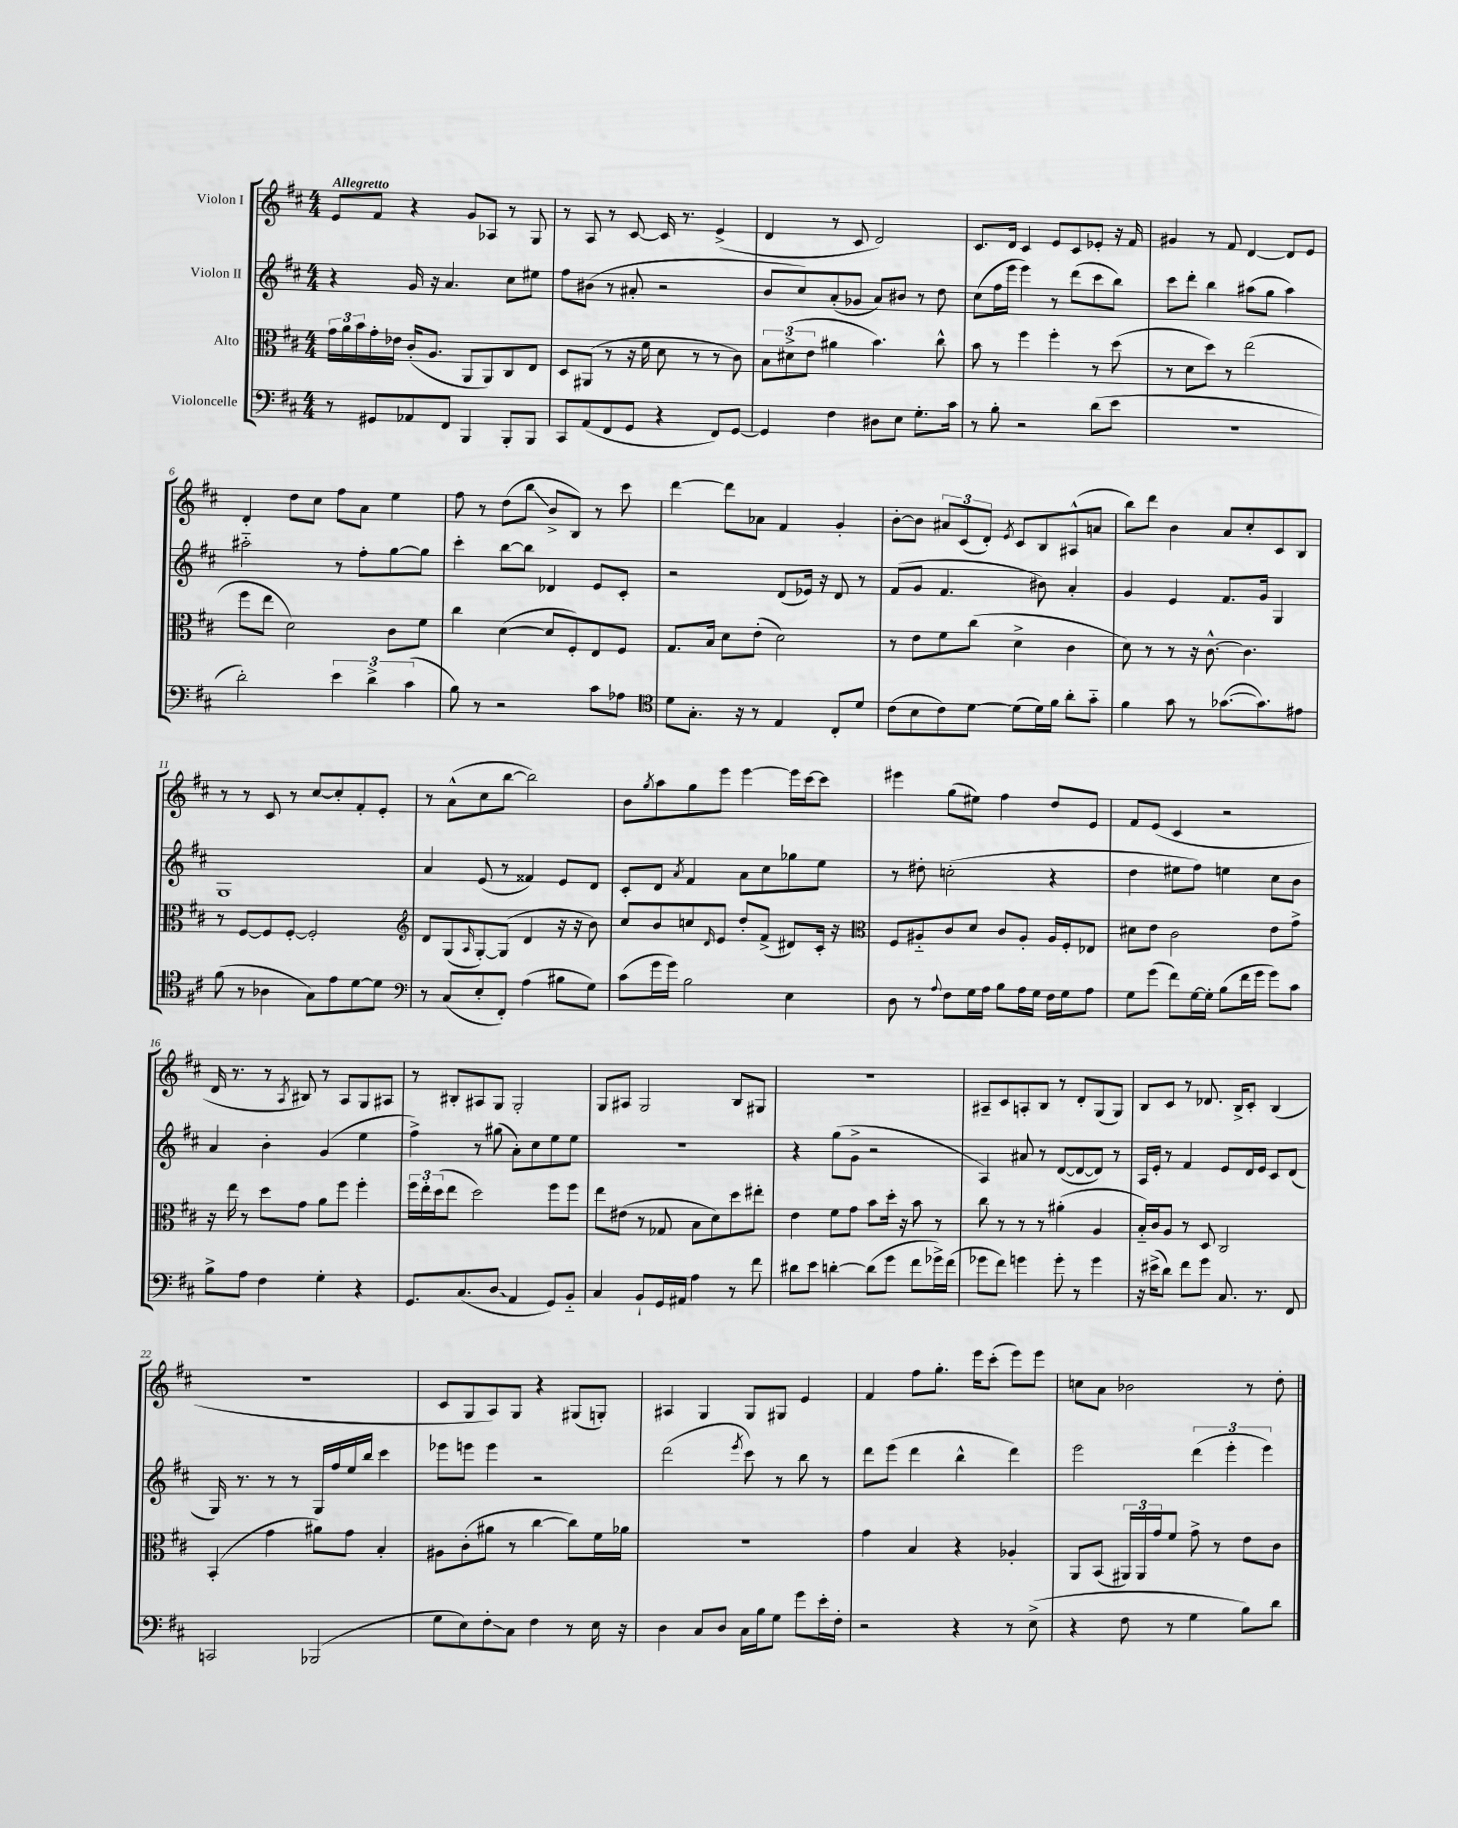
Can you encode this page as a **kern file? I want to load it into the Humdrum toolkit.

**kern	**kern	**kern	**kern
*staff4	*staff3	*staff2	*staff1
*clefF4	*clefC3	*clefG2	*clefG2
*k[f#c#]	*k[f#c#]	*k[f#c#]	*k[f#c#]
*M4/4	*M4/4	*M4/4	*M4/4
8r	24g	4r	8e
.	24a	.	.
.	24b	.	.
8GG#	16g'	.	8f#
.	16e-	.	.
8AA-	(16c#'	16g	4r
.	8.A	16r	.
8FF#	.	4.a	.
4BBB	8AA	.	8g
.	8AA)	.	8A-
8BBB'	8C#	8cc#	8r
8BBB	8E	8ee#	8G
=	=	=	=
8CC#	8D	8ff#	8r
(8AA	(8AA#	(8b#	8A
8FF#	8r	8r	8r
8GG	16r	8a#'	[8c#
.	16f#	.	.
4r	8d	2r	16c#]
.	.	.	8.r
.	8r	.	.
8FF#)	8r	.	(4e^
[8GG	8c#)	.	.
=	=	=	=
4GG]	12B	8b	4d
.	(12d#^	.	.
.	.	8cc#)	.
.	12e	.	.
4F#	4a#	(8a'	8r
.	.	8g-	8c#
8D#	4.b)	8a)	2d)
8E	.	8b#	.
8.G'	.	8r	.
.	8cc#^^	8dd	.
16c#	.	.	.
=	=	=	=
8r	8b	(8cc#	8.c#
8B'	8r	16ff#	.
.	.	16eee	16d
2r	4ff#	4eee)	4c#
.	4ff#'	8r	8e
.	.	(8ddd	8c#
(8d	8r	8ccc#	8e-'
8e	(8dd	8bb)	16r
.	.	.	16f#
=	=	=	=
1r	8r	8ccc#	4g#
.	8d	8ddd'	.
.	8dd)	4bb	8r
.	8r	.	8f#
.	(2ee	(8aa#	[4d
.	.	8gg	.
.	.	4aa#)	8d]
.	.	.	8e
=	=	=	=
2d')	8ff#	2aa#'~	4d'
.	8ee	.	.
.	2d)	.	8dd
.	.	.	8cc#
6e	.	8r	8ff#
.	.	8ff#'	8a
6d^	.	.	.
.	8c#	[8gg	4ee
(6c#	.	.	.
.	8f#	8gg]	.
=	=	=	=
8B)	4cc#	4ccc#'	8ff#
8r	.	.	8r
2r	([4d	[8bb	(8dd
.	.	8bb]	8bb
.	8d]	4d-	8b^
.	8F#')	.	8B)
8c#	8E	8e	8r
8A-	8F#	8c#'	8ccc#
=	=	=	=
*clefC4	*	*	*
8d	8.G	2r	[4ddd
8.G'	.	.	.
.	16B	.	.
.	8d	.	8ddd]
16r	.	.	.
8r	(8e'	.	8a-
4E	2d)	(8d	4f#
.	.	16e-)	.
.	.	16r	.
8C#'	.	8d	4g'
8d	.	8r	.
=	=	=	=
(8c#	8r	(8f#	[8b'
8B	8e	8g	8b]
8c#)	8f#	4.f#	12a#
.	.	.	(12c#
[8d	(8cc#	.	.
.	.	.	12d')
.	.	.	8qe
(8d]	4d^	.	8c#
16d)	.	8b#)	8B
16f#	.	.	.
8a'	4c#	4a'	(8A#^^
8g'~	.	.	8a
=	=	=	=
4f#	8d)	4g	8bb)
.	8r	.	8ddd
8g	8r	4e	4b
8r	16r	.	.
.	[8.c#^^	.	.
([8.g-	.	8.f#	8a
.	4.c#]	.	8cc#'
8.g-])	.	16g	.
.	.	4G	8c#
8e#	.	.	8B
=	=	=	=
(8f#	8r	1G	8r
8r	[8F#	.	8r
4A-	8F#]	.	8c#
.	[8F#'	.	8r
8G)	2F#']	.	[8cc#
8e	.	.	8cc#']
[8d	.	.	8f#'
8d]	.	.	8e'
=	=	=	=
*clefF4	*clefG2	*	*
8r	8d	4a	8r
(8C#	(8G	.	(8a^^
.	16qqA	.	.
8E'	[8G')	(8e	8cc#
8FF#')	(8G]	8r	[8bb
(4A	4d	4f##)	2bb])
8B#	16r	8e	.
.	16r	.	.
8G)	8b)	8d	.
=	=	=	=
(8c#	8cc#	8c#'	8b
.	.	.	8qgg
16g	8b	8d	8aa
16g)	.	.	.
.	.	8qa	.
2B	8cc	4f#	8gg
.	16qqd	.	.
.	8e	.	8eee
.	8dd'	8a	[4eee
.	(8f#^	8cc#	.
4E	8d#)	8gg-	16eee]
.	.	.	[16ccc#
.	16c#'	8ee	8ccc#]
.	16r	.	.
=	=	=	=
*	*clefC3	*	*
8D	8F#	8r	4eee#
8r	8A#'~	8dd#'	.
8qqA	.	.	.
8F#	8c#	(2cc'	(8gg
16G	8d	.	8ee#)
16A	.	.	.
8B	8c#	.	4ff#
16A	8A#'	.	.
16G	.	.	.
16F#	16A#	4r	8dd
16G	16F#'	.	.
8A	8E-	.	8e
=	=	=	=
8G	8d#	4dd	8f#
(8g	8e	.	(8e
8f#)	2c#	8ee#	4c#
[16G	.	8ff#)	.
16G']	.	.	.
(8B	.	4ee	2r
16f#	.	.	.
16g	.	.	.
8g)	8e	8cc#	.
8c#	8g^	8b	.
=	=	=	=
8B^	16r	4a	16d
.	16ee	.	8.r
8A	8r	.	.
4F#	8dd	4b'	8r
.	.	.	8qA
.	8g	.	8B#)
4G'	8a	(4g	8r
.	8ff#	.	8A
4r	4ff#'	4ee	8G
.	.	.	8A#
=	=	=	=
8.GG	24ff#	4ff#^)	8r
.	24ee'	.	.
.	(24dd	.	.
.	8ee	.	8B#'
(8.C#	.	.	.
.	2dd)	8r	8A#
8D	.	(8gg#	8G
4AA	.	8a')	2G'
.	.	8cc#	.
8GG)	8ff#	8ee	.
8BB'~	8ff#	8ee	.
=	=	=	=
4C#	8ee	1r	8G
.	(8e#	.	8A#
8BB`	8r	.	2G
16GG	8G-	.	.
16AA#	.	.	.
4A	8B	.	.
.	8d)	.	.
8r	8dd	.	8B
8f#	8ee#'	.	8G#
=	=	=	=
8d#	4e	4r	1r
8e	.	.	.
[4d'	8f#	(8gg	.
.	8g	8g^	.
(8d]	8b	2r	.
8g	16dd'	.	.
.	16r	.	.
8f#	8b	.	.
16g-^)	8r	.	.
(16f#	.	.	.
=	=	=	=
8g-	8cc#	4A)	8A#~
8f#)	8r	.	8c#
4g	8r	8a#	8A'
.	8r	8r	8B
8g'	(4a#'	([8d	8r
8r	.	8d_	8d'
4g	4A	8d])	(8G
.	.	8r	8G)
=	=	=	=
16r	16B'~)	16A	8B
(16e#^	16c#	16e'	.
8d)	8A	8r	8c#
8f#	8r	4f#	8r
8g	8D	.	8.d-
8.C#	2C#	8e	.
.	.	.	16B^
.	.	16d	8c#'
8.r	.	16e	.
.	.	8c#	(4B
8FF#	.	(8d	.
=	=	=	=
2CC	(4BB'	16G)	1r
.	.	8.r	.
.	4g	8r	.
.	.	8r	.
(2BBB-	8a#)	16G	.
.	.	16ff#	.
.	8g	16ee	.
.	.	16bb	.
.	4B'	4ccc#	.
=	=	=	=
8G	8A#	8eee-	8c#
8E)	(8c#'	8eee	8G
8F#'	8a#	4eee	8A)
8C#	8r	.	8G
4F#	[4cc#	2r	4r
8r	8cc#])	.	(8G#
16E	16f#	.	8G')
16r	16a-	.	.
=	=	=	=
4D	1r	(2ddd	4A#
8C#	.	.	4G
8D	.	.	.
.	.	8qeee	.
16C#	.	8ccc#)	8G
16B	.	.	.
8G	.	8r	8G#
8g	.	8bb	4e
16e'	.	8r	.
16F#'	.	.	.
=	=	=	=
2r	4g	8ddd	4f#
.	.	(8eee	.
.	4B	4ddd	8ff#
.	.	.	8.gg'
4r	4r	4bb^^	.
.	.	.	16eee
.	.	.	(8ccc#'
8r	4A-'	4ddd)	8eee)
(8E^	.	.	8eee
=	=	=	=
4r	8AA	2eee	8cc
.	(8BB	.	8a
8F#	24AA#)	.	2b-
.	24AA#	.	.
.	24g	.	.
8r	8f#	.	.
4G	8g^	(6ddd	.
.	8r	.	.
.	.	6eee'	.
8B)	8e	.	8r
.	.	6eee)	.
8d	8c#	.	8dd'
==	==	==	==
*-	*-	*-	*-
